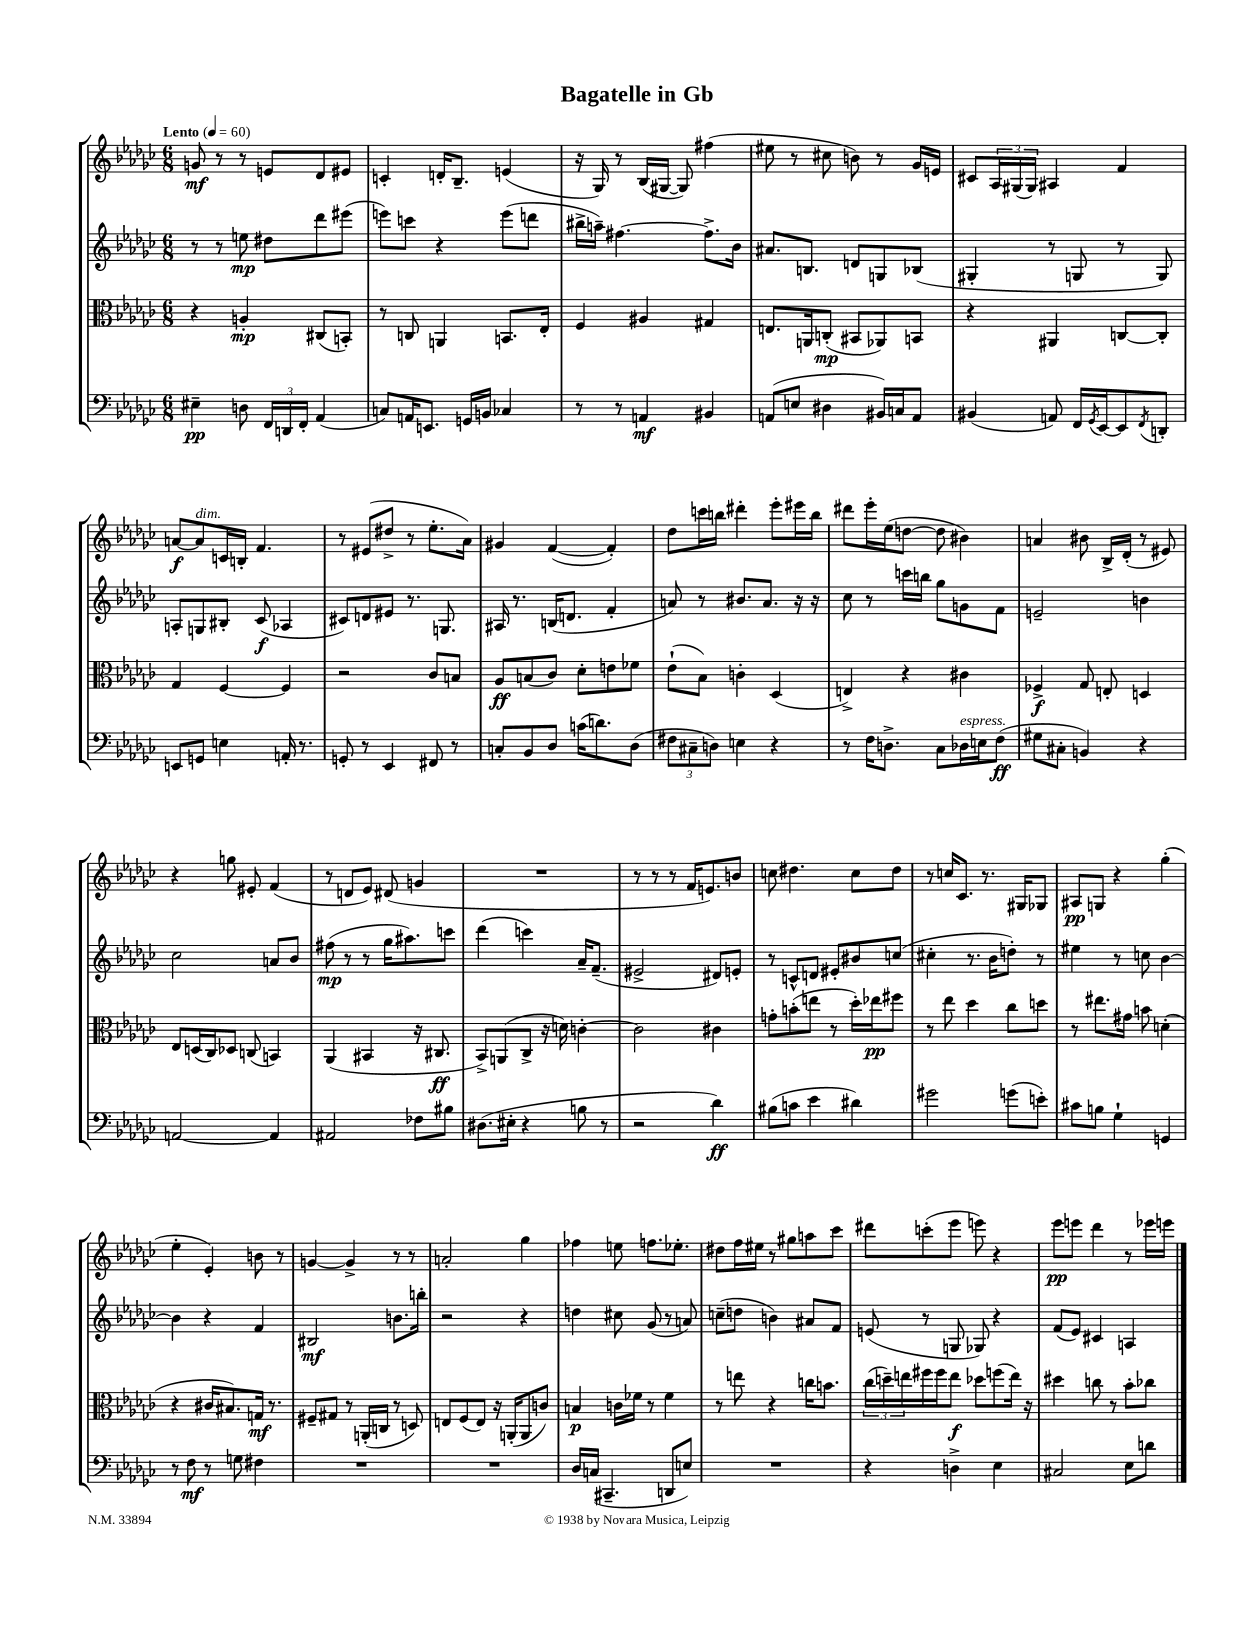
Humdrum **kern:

**kern	**dynam	**kern	**dynam	**kern	**dynam	**kern	**dynam
*part4	*part4	*part3	*part3	*part2	*part2	*part1	*part1
*staff4	*staff4	*staff3	*staff3	*staff2	*staff2	*staff1	*staff1
*clefF4	*	*clefC3	*	*clefG2	*	*clefG2	*
*k[b-e-a-d-g-c-]	*	*k[b-e-a-d-g-c-]	*	*k[b-e-a-d-g-c-]	*	*k[b-e-a-d-g-c-]	*
*M6/8	*	*M6/8	*	*M6/8	*	*M6/8	*
*MM60	*	*MM60	*	*MM60	*	*MM60	*
=1	=1	=1	=1	=1	=1	=1	=1
!	!	!	!	!	!	!LO:TX:a:B:t=Lento	!
4E#X~\	pp	4r	.	8r	.	8gn/	mf
.	.	.	.	8r	.	8r	.
8Dn\	.	4An'/	mp	8een\	mp	8r	.
24FF/LL	.	.	.	8dd#X\L	.	8en/L	.
24DDn/	.	.	.	.	.	.	.
24FF'/JJ	.	.	.	.	.	.	.
(4AA-/	.	(8C#X/L	.	8ddd-\	.	8d-/	.
.	.	8BBn'/J)	.	(8eee#X\J	.	8e#X/J	.
=2	=2	=2	=2	=2	=2	=2	=2
8Cn/L)	.	8r	.	8eeen\L)	.	4cn'/	.
16AAn/K	.	8Cn/	.	8cccn\J	.	.	.
8.EEn/J	.	.	.	.	.	.	.
.	.	4AAn/	.	4r	.	16dn'/KL	.
.	.	.	.	.	.	8.B-~/J	.
16GGn/LL	.	.	.	.	.	.	.
16BBn/JJ	.	.	.	.	.	.	.
4C-X/	.	8.BBn/L	.	(8eee\L	.	(4en/	.
.	.	.	.	8dddn\J	.	.	.
.	.	16E-'/Jk	.	.	.	.	.
=3	=3	=3	=3	=3	=3	=3	=3
8r	.	4F/	.	16bb#X^\LL	.	16r	.
.	.	.	.	16aan~\JJ)	.	16G-/)	.
8r	.	.	.	[4.ff#X\	.	8r	.
4AAn/	mf	4A#X/	.	.	.	(16B-/LL	.
.	.	.	.	.	.	[16G#X/JJ	.
.	.	.	.	.	.	8G#/])	.
4BB#X/	.	4G#X/	.	8.ff#^\L]	.	(4ff#X\	.
.	.	.	.	16b-\Jk	.	.	.
=4	=4	=4	=4	=4	=4	=4	=4
(8AAn/L	.	8.En/L	.	8.a#X/L	.	8ee#X\	.
8En/J	.	.	.	.	.	8r	.
.	.	16AAn/k	.	8.Bn/J	.	.	.
4D#X\	.	(8Cn'/J	mp	.	.	8cc#X\	.
.	.	8BB#X/L	.	8dn/L	.	8bn\)	.
16BB#X/LL)	.	8AA-X/)	.	8Gn/	.	8r	.
16Cn/J	.	.	.	.	.	.	.
8AA/J	.	8BBn/J	.	(8B-X/J	.	16g-/LL	.
.	.	.	.	.	.	16en/JJ	.
=5	=5	=5	=5	=5	=5	=5	=5
(4BB#X/	.	4r	.	4G#X'/	.	8c#X/L	.
.	.	.	.	.	.	24A-/L	.
.	.	.	.	.	.	(24G#X/	.
.	.	.	.	.	.	24G#/JJ)	.
8AAn/)	.	4AA#X/	.	8r	.	4A#X/	.
16FF/LL	.	.	.	8Gn/	.	.	.
8qGG-/	.	.	.	.	.	.	.
[16EE-/J	.	.	.	.	.	.	.
8EE-/]	.	[8Cn/L	.	8r	.	4f/	.
8qFF/	.	.	.	.	.	.	.
8DDn'/J	.	8C'/J]	.	8G/)	.	.	.
!!LO:LB:g=z
=6	=6	=6	=6	=6	=6	=6	=6
8EEn/L	.	4G-/	.	8An'/L	.	[8an/L	f
!	!	!	!	!	!	!LO:TX:a:i:t=dim.	!
8GGn/J	.	.	.	8Gn/	.	8a/]	.
4En\	.	[4F/	.	8B#X'/J	.	16cn/L	.
.	.	.	.	.	.	16Bn'/JJ	.
.	.	.	.	(8c-/	f	4.f/	.
16AAn'/	.	4F/]	.	4A-X/	.	.	.
8.r	.	.	.	.	.	.	.
=7	=7	=7	=7	=7	=7	=7	=7
8GGn'/	.	2r	.	8c#X/L)	.	8r	.
8r	.	.	.	8dn/	.	(8e#X/L	.
4EE-/	.	.	.	8e#X/J	.	8dd#X^/J	.
.	.	.	.	8.r	.	8r	.
8FF#X/	.	8c-/L	.	.	.	8.ee-'\L	.
.	.	.	.	8.Gn/	.	.	.
8r	.	8Bn/J	.	.	.	.	.
.	.	.	.	.	.	16a-\Jk)	.
=8	=8	=8	=8	=8	=8	=8	=8
8Cn'/L	.	8A-/L	ff	16A#X/	.	4g#X/	.
.	.	.	.	8.r	.	.	.
8BB-/	.	(8Bn/	.	.	.	.	.
8D-/J	.	8c-/J)	.	(16Bn/KL	.	([4f/	.
.	.	.	.	8.dn/J	.	.	.
(16cn\KL	.	8d-'\L	.	.	.	.	.
8.dn\)	.	.	.	.	.	.	.
.	.	8en\	.	4f'/	.	4f'/])	.
(8D-\J	.	8f-X\J	.	.	.	.	.
=9	=9	=9	=9	=9	=9	=9	=9
12F#X\L	.	(8e-`\L	.	8an/)	.	8dd-\L	.
12C#X~\	.	.	.	.	.	.	.
.	.	8B-\J)	.	8r	.	16cccn\L	.
12Dn\J)	.	.	.	.	.	.	.
.	.	.	.	.	.	16bbn\JJ	.
4En\	.	4cn'\	.	8.b#X/L	.	4ddd#X'\	.
.	.	.	.	8.a/J	.	.	.
4r	.	(4D-/	.	.	.	8eee-'\L	.
.	.	.	.	16r	.	16eee#X\L	.
.	.	.	.	16r	.	16bb\JJ	.
=10	=10	=10	=10	=10	=10	=10	=10
8r	.	4En^/)	.	8cc-\	.	8ddd#X\L	.
16F\KL	.	.	.	8r	.	16eee-'\L	.
8.Dn^\J	.	.	.	.	.	(16ee-\J	.
.	.	4r	.	16cccn\LL	.	[8ddn\J	.
.	.	.	.	16bbn\JJ	.	.	.
8C-\L	.	.	.	8gg-\L	.	8dd\]	.
!LO:TX:a:i:t=espress.	!	!	!	!	!	!	!
16D-X\L	.	4c#X\	.	8gn\	.	4b#X\)	.
16En\J	.	.	.	.	.	.	.
(8F\J	ff	.	.	8f\J	.	.	.
=11	=11	=11	=11	=11	=11	=11	=11
8G#X\L	.	4F-X^/	f	2en~/	.	4an/	.
8C#X'\J	.	.	.	.	.	.	.
4BBn/)	.	8G-/	.	.	.	8b#X\	.
.	.	8En'/	.	.	.	16B-^/LL	.
.	.	.	.	.	.	(16d-'/JJ	.
4r	.	4Dn/	.	4bn\	.	8r	.
.	.	.	.	.	.	8e#X/)	.
!!LO:LB:g=z
=12	=12	=12	=12	=12	=12	=12	=12
[2AAn/	.	8E-/L	.	2cc-\	.	4r	.
.	.	(16Dn/L	.	.	.	.	.
.	.	16C-/J)	.	.	.	.	.
.	.	8D-X/J	.	.	.	8ggn\	.
.	.	(8Cn/	.	.	.	8e#X'/	.
4AA/]	.	4BBn/)	.	8an/L	.	(4f/	.
.	.	.	.	8b-/J	.	.	.
=13	=13	=13	=13	=13	=13	=13	=13
2AA#X/	.	(4AA-/	.	(8ff#X\	mp	8r	.
.	.	.	.	8r	.	8dn/L	.
.	.	4BB#X/	.	8r	.	8e-/J)	.
.	.	.	.	16gg-\KL	.	(8d#X/	.
.	.	.	.	8.aa#X\)	.	.	.
8F-X\L	.	16r	.	.	.	4gn/	.
.	.	8.C#X/	ff	.	.	.	.
8B#X\J	.	.	.	8cccn\J	.	.	.
=14	=14	=14	=14	=14	=14	=14	=14
(8.D#X\L	.	8BB-^/L)	.	(4ddd-\	.	2.r	.
.	.	(8AAn/	.	.	.	.	.
16E#X'\Jk	.	.	.	.	.	.	.
4r	.	8C-^/J	.	4cccn\)	.	.	.
.	.	16r	.	.	.	.	.
.	.	16dn\)	.	.	.	.	.
8Bn\	.	[4cn'\	.	16a-~/KL	.	.	.
.	.	.	.	(8.f~/J	.	.	.
8r	.	.	.	.	.	.	.
=15	=15	=15	=15	=15	=15	=15	=15
2r	.	2c\]	.	2e#X^/	.	8r	.
.	.	.	.	.	.	8r	.
.	.	.	.	.	.	8r	.
.	.	.	.	.	.	16f/KL	.
.	.	.	.	.	.	8.en/)	.
4d-\)	ff	4c#X\	.	8d#X/L)	.	.	.
.	.	.	.	8en'/J	.	8bn/J	.
=16	=16	=16	=16	=16	=16	=16	=16
(8B#X\L	.	8gn'\L	.	8r	.	8ccn\	.
8cn\J	.	(8bn'\	.	8cn^^/L	.	4.dd#X\	.
4e-\	.	8een\J	.	8dn/J	.	.	.
.	.	8r	.	8e#X'/L	.	.	.
4d#X\)	.	16dd-'\LL)	.	8b#X/	.	8cc\L	.
.	.	16ee-X\J	pp	.	.	.	.
.	.	8ff#X\J	.	(8ccn/J	.	8dd#\J	.
=17	=17	=17	=17	=17	=17	=17	=17
2g#X\	.	8r	.	4cc#X'\	.	8r	.
.	.	8ee-\	.	.	.	16ccn/KL	.
.	.	.	.	.	.	8.c-/J	.
.	.	4dd-\	.	8.r	.	.	.
.	.	.	.	.	.	8.r	.
.	.	.	.	16b-\KL	.	.	.
(8gn\L	.	8cc-\L	.	8ddn'\J)	.	.	.
.	.	.	.	.	.	16G#X/KL	.
8en'\J)	.	8ddn\J	.	8r	.	8G-X/J	.
=18	=18	=18	=18	=18	=18	=18	=18
8c#X\L	.	8r	.	4ee#X\	.	8A#X/L	pp
8Bn\J	.	8.ee#X\L	.	.	.	8Gn/J	.
4G-`\	.	.	.	8r	.	4r	.
.	.	16g#X\Jk	.	.	.	.	.
.	.	8bn\	.	8ccn\	.	.	.
4GGn/	.	(4dn'\	.	[4b-\	.	(4gg-'\	.
!!LO:LB:g=z
=19	=19	=19	=19	=19	=19	=19	=19
8r	.	4r	.	4b-\]	.	4ee-'\	.
8F\	mf	.	.	.	.	.	.
8r	.	16c#X/KL	.	4r	.	4e-'/)	.
.	.	8.B#X/)	.	.	.	.	.
8Gn\	.	.	.	.	.	.	.
4F#X\	.	16Gn/Jk	mf	4f/	.	8bn\	.
.	.	8.r	.	.	.	.	.
.	.	.	.	.	.	8r	.
=20	=20	=20	=20	=20	=20	=20	=20
2.r	.	8F#X~/L	.	2B#X/	mf	[4gn/	.
.	.	8G#X/J	.	.	.	.	.
.	.	8r	.	.	.	4g^/]	.
.	.	(16AAn'/LL	.	.	.	.	.
.	.	16Cn/JJ	.	.	.	.	.
.	.	8r	.	8.bn\L	.	8r	.
.	.	8Dn/)	.	.	.	8r	.
.	.	.	.	16bbn'\Jk	.	.	.
=21	=21	=21	=21	=21	=21	=21	=21
2.r	.	8En/L	.	2r	.	2an'/	.
.	.	(8F/	.	.	.	.	.
.	.	8E/J)	.	.	.	.	.
.	.	16r	.	.	.	.	.
.	.	(16AAn'/KL	.	.	.	.	.
.	.	8AA/	.	4r	.	4gg-\	.
.	.	8cn/J)	.	.	.	.	.
=22	=22	=22	=22	=22	=22	=22	=22
16D-/LL	.	4Bn/	p	4ddn\	.	4ff-X\	.
(16Cn/JJ	.	.	.	.	.	.	.
4.CC#X~/	.	.	.	.	.	.	.
.	.	16cn\LL	.	8cc#X\	.	8een\	.
.	.	16f-X\JJ	.	.	.	.	.
.	.	8r	.	(8g-/	.	8.ffn\L	.
8DDn/L	.	4f-\	.	8r	.	.	.
.	.	.	.	.	.	8.ee-X'\J	.
8En/J)	.	.	.	8an/)	.	.	.
=23	=23	=23	=23	=23	=23	=23	=23
2.r	.	8r	.	(8ccn~\L	.	8dd#X\L	.
.	.	8een\	.	8ddn\J	.	16ff\L	.
.	.	.	.	.	.	16ee#X\JJ	.
.	.	4r	.	4bn\)	.	8r	.
.	.	.	.	.	.	8gg#X\L	.
.	.	16ccn\KL	.	8a#X/L	.	8aan\	.
.	.	8.bn\J	.	.	.	.	.
.	.	.	.	8f/J	.	8ccc-\J	.
=24	=24	=24	=24	=24	=24	=24	=24
4r	.	(24cc-\LL	.	(8en/	.	8ddd#X\L	.
.	.	24ddn~\)	.	.	.	.	.
.	.	24een\	.	.	.	.	.
.	.	16ff#X\	.	8r	.	(8cccn'\	.
.	.	16ff#\J	.	.	.	.	.
4Dn^\	.	8ee\J	f	8Gn/	.	8eee-\J	.
.	.	8dd-X\L	.	8G-X/)	.	8eeen\)	.
4E-\	.	(8ffn\	.	4r	.	4r	.
.	.	16ee\Jk)	.	.	.	.	.
.	.	16r	.	.	.	.	.
=25	=25	=25	=25	=25	=25	=25	=25
2C#X/	.	4dd#X\	.	(8f/L	.	8eee-\L	pp
.	.	.	.	8e-/J)	.	8eeen\J	.
.	.	8ccn\	.	4c#X/	.	4ddd-\	.
.	.	8r	.	.	.	.	.
8E-\L	.	8b-'\L	.	4An/	.	8r	.
8dn\J	.	8cc-X\J	.	.	.	16eee-X\LL	.
.	.	.	.	.	.	16eeen\JJ	.
==	==	==	==	==	==	==	==
*-	*-	*-	*-	*-	*-	*-	*-
